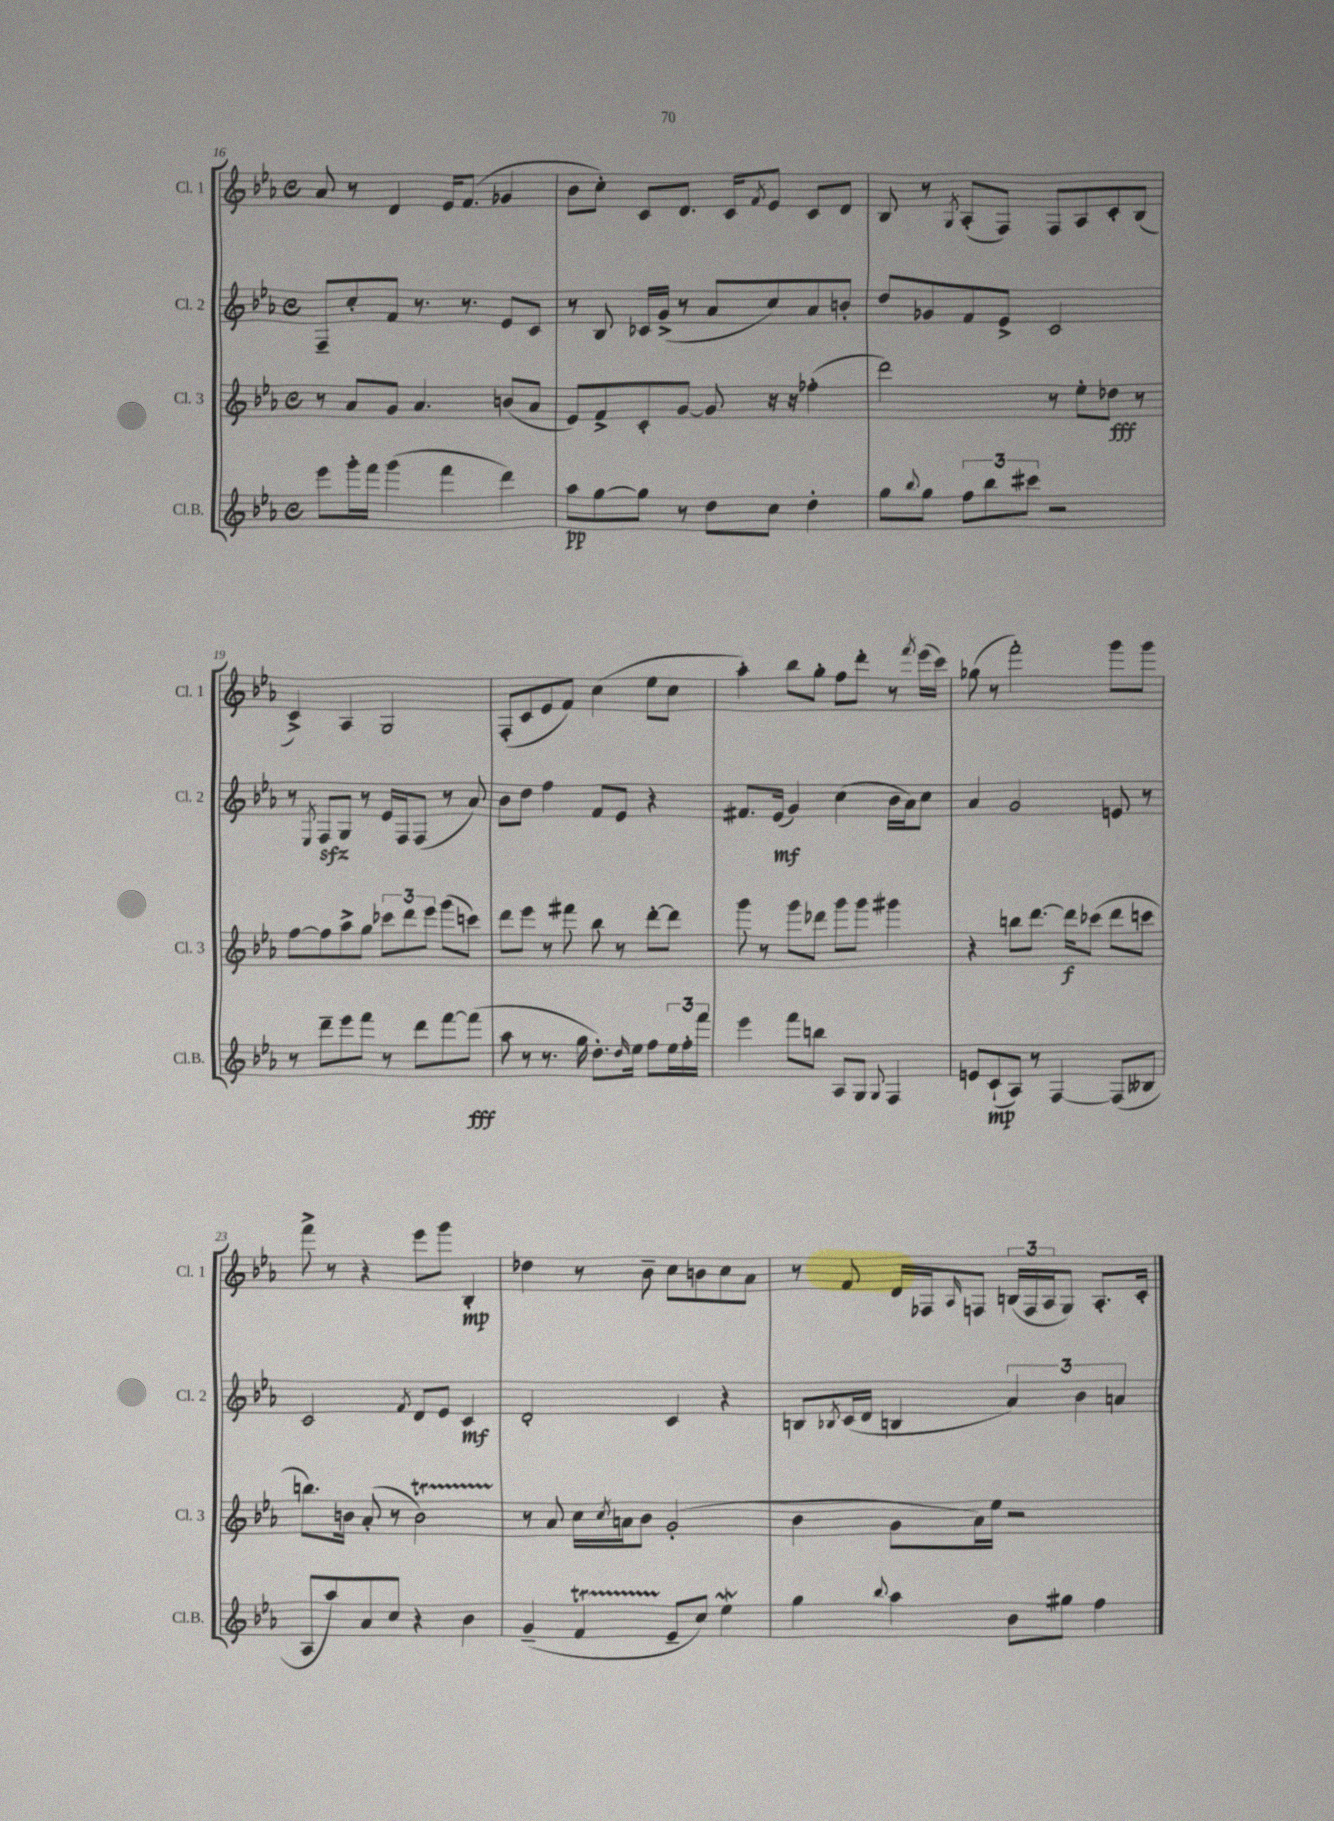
<<
\new StaffGroup <<
\new Staff = "s0" \with { instrumentName = "Cl. 1" shortInstrumentName = "Cl. 1" } {
    \clef treble \key ees \major \defaultTimeSignature \time 4/4
    aes'8 r8 d'4 ees'16 f'8.( ges'4 |
    bes'8 c''8-.) c'8 d'8. c'16 \acciaccatura { f'8 } ees'8 c'8 d'8 |
    bes8 r8 \acciaccatura { g8 } aes8-.( f8) f8 aes8 c'8-. bes8( |
    c'4->) aes4 g2 |
    f8-.( c'8 ees'8 f'8) c''4( ees''8 c''8 |
    aes''4-.) bes''8 g''8-. f''8 d'''8-. r8 \acciaccatura { f'''8 } ees'''16( c'''16) |
    ges''8( r8 f'''2-.) g'''8 g'''8 |
    f'''8-> r8 r4 ees'''8 g'''8 bes4-.\mp |
    des''4 r8 bes'8-- c''8 b'8 c''8 aes'8 |
    r8 f'8 d'16 fes16 \grace { aes16 } f8 \tuplet 3/2 { b16( f16 aes16 } g8) aes8.-. c'16-. \bar "|." |
}
\new Staff = "s1" \with { instrumentName = "Cl. 2" shortInstrumentName = "Cl. 2" } {
    \clef treble \key ees \major \defaultTimeSignature \time 4/4
    f8-- c''8-. f'8 r8. r8. ees'8 c'8 |
    r8 bes8 ces'16 g'16->( r8 aes'8 c''8) aes'8 b'8-. |
    d''8 ges'8 f'8 ees'8-> c'2 |
    r8 \acciaccatura { ees8 } f8\sfz g8 r8 ees'16 f16 f8( r8 aes'8) |
    bes'8 d''8 f''4 f'8 ees'8 r4 |
    fis'8. ees'16\mf( g'4) c''4( bes'16 aes'16) c''8 |
    aes'4 g'2 e'8 r8 |
    c'2 \acciaccatura { f'8 } d'8 ees'8 c'4\mf |
    d'2-. c'4 r4 |
    b8 \acciaccatura { bes8 } c'16( d'16 b4 \tuplet 3/2 { aes'4) bes'4 a'4 } \bar "|." |
}
\new Staff = "s2" \with { instrumentName = "Cl. 3" shortInstrumentName = "Cl. 3" } {
    \clef treble \key ees \major \defaultTimeSignature \time 4/4
    r8 aes'8 g'8 aes'4. b'8( aes'8 |
    ees'8) f'8-> c'8-. g'8~ g'8 r16 r16 fes''4-.( |
    d'''2) r8 ees''8-. des''8\fff r8 |
    f''8~ f''8 aes''8-> g''8 \tuplet 3/2 { ces'''8 d'''8 ees'''8 } g'''8( c'''8) |
    d'''8 ees'''8 r8 fis'''8 bes''8 r8 d'''8~-. d'''8 |
    g'''8 r8 g'''8 des'''8 g'''8 g'''8 gis'''4 |
    r4 b''8 d'''8.~ d'''16\f ces'''8( d'''8 c'''8 |
    b''8.) b'16 aes'8-.( r8 b'2\startTrillSpan) |
    r8\stopTrillSpan aes'8 c''16 \acciaccatura { c''8 } a'16 bes'8 g'2-.( |
    bes'4 g'8 aes'16) ees''16 r2 \bar "|." |
}
\new Staff = "s3" \with { instrumentName = "Cl.B." shortInstrumentName = "Cl.B." } {
    \clef treble \key ees \major \defaultTimeSignature \time 4/4
    ees'''8 g'''16-. f'''16 g'''4( f'''4 d'''4) |
    aes''8\pp g''8~ g''8 r8 d''8 c''8 d''4-. |
    g''8 \appoggiatura { bes''8 } g''8 \tuplet 3/2 { f''8 bes''8 cis'''8 } r2 |
    r8 d'''8-- ees'''8 f'''8 r8 d'''8 f'''8~ f'''8\fff( |
    aes''8 r8 r8. g''16 d''8.-.) \grace { d''16 } ees''16 f''8 \tuplet 3/2 { ees''16 f''16-. f'''16 } |
    ees'''4 f'''8 b''8 aes8 g8 \appoggiatura { g8 } f4 |
    e'8 c'8-!\mp( aes8) r8 f4~ f8( beses8 |
    aes8 aes''8) aes'8 c''8 r4 bes'4 |
    g'4--( f'4\startTrillSpan ees'8--\stopTrillSpan c''8) ees''4\mordent |
    g''4 \appoggiatura { bes''8 } aes''4 bes'8 gis''8 f''4 \bar "|." |
}
>>
>>
\layout { \context { \Score currentBarNumber = #16 } }
